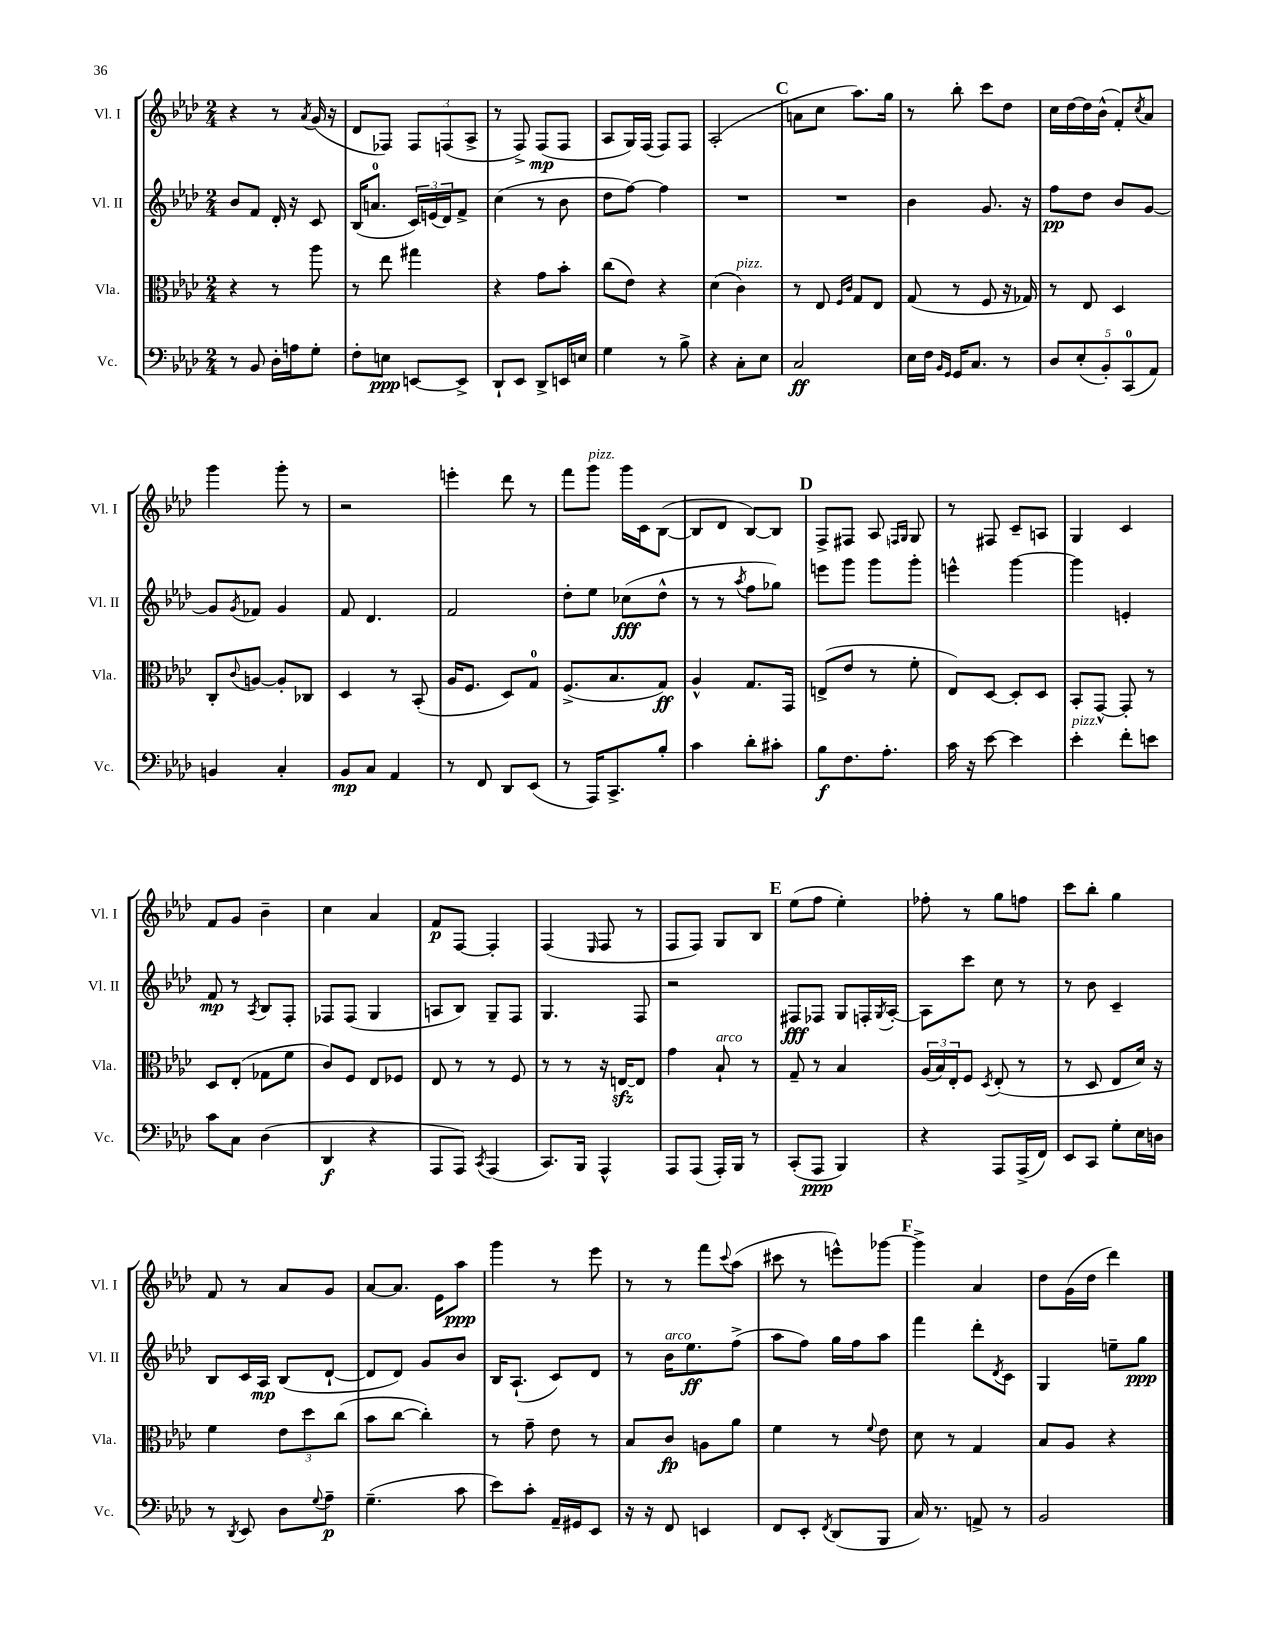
<<
\new StaffGroup <<
\new Staff = "s0" \with { instrumentName = "Vl. I" shortInstrumentName = "Vl. I" } {
    \clef treble \key aes \major \numericTimeSignature \time 2/4
    r4 r8 \acciaccatura { aes'8 } g'16( r16 |
    des'8 fes8) \tuplet 3/2 { fes8 f8( aes8-> } |
    r8 f8->) f8\mp( f8 |
    aes8 g16) f16( f8) f8 |
    aes2-.( |
    \mark \markup { \bold "C" } a'8 c''8 aes''8.) g''16 |
    r8 bes''8-. c'''8 des''8 |
    c''16 des''16~ des''16 bes'16-^( f'8-.) \acciaccatura { c''8 } aes'8 |
    g'''4 g'''8-. r8 |
    r2 |
    e'''4-. des'''8 r8 |
    f'''8 g'''8^\markup { \italic "pizz." } g'''16 c'16 bes8~( |
    bes8 des'8 bes8~) bes8 |
    \mark \markup { \bold "D" } f8-> fis8 aes8 \grace { f16 g16 } g8 |
    r8 fis8 c'8-- a8 |
    g4 c'4 |
    f'8 g'8 bes'4-- |
    c''4 aes'4 |
    f'8\p f8~ f4-. |
    f4( \grace { ees16 } f8 r8 |
    f8 f8) g8 bes8 |
    \mark \markup { \bold "E" } ees''8( f''8 ees''4-.) |
    fes''8-. r8 g''8 f''8 |
    c'''8 bes''8-. g''4 |
    f'8 r8 aes'8 g'8 |
    aes'8~ aes'8. ees'16 aes''8\ppp |
    g'''4 r8 ees'''8 |
    r8 r8 f'''8 \appoggiatura { c'''8 } aes''8( |
    cis'''8 r8 e'''8-^) ges'''8~ |
    \mark \markup { \bold "F" } ges'''4-> aes'4 |
    des''8 g'16( des''16 des'''4) \bar "|." |
}
\new Staff = "s1" \with { instrumentName = "Vl. II" shortInstrumentName = "Vl. II" } {
    \clef treble \key aes \major \numericTimeSignature \time 2/4
    bes'8 f'8 des'16-. r16 c'8 |
    bes16( a'8.-0 \tuplet 3/2 { c'16) e'16( des'16) } f'8-> |
    c''4( r8 bes'8 |
    des''8 f''8~) f''4 |
    R2 |
    \mark \markup { \bold "C" } R2 |
    bes'4 g'8. r16 |
    f''8\pp des''8 bes'8 g'8~ |
    g'8 \acciaccatura { g'8 } fes'8 g'4 |
    f'8 des'4. |
    f'2 |
    des''8-. ees''8 ces''8\fff( des''8-^ |
    r8 r8 \acciaccatura { aes''8 } f''8 ges''8) |
    \mark \markup { \bold "D" } e'''8 g'''8 g'''8 g'''8-. |
    e'''4-^ g'''4~ |
    g'''4 e'4-. |
    f'8\mp r8 \acciaccatura { aes8 } bes8 f8-. |
    fes8 fes8( g4 |
    a8 bes8) g8-- f8 |
    g4. f8 |
    r2 |
    \mark \markup { \bold "E" } fis8\fff fes8 g8 f16-. \acciaccatura { g8 } aes16~-. |
    aes8 c'''8 c''8 r8 |
    r8 bes'8 c'4-- |
    bes8 c'16 aes16\mp bes8( des'8~-! |
    des'8 des'8) g'8 bes'8 |
    bes16 aes8.-!( c'8) des'8 |
    r8 bes'16^\markup { \italic "arco" } ees''8.\ff f''8->( |
    aes''8 f''8) g''16 f''16 aes''8 |
    \mark \markup { \bold "F" } f'''4 des'''8-. \acciaccatura { des'8 } c'8 |
    g4 e''8-- g''8\ppp \bar "|." |
}
\new Staff = "s2" \with { instrumentName = "Vla." shortInstrumentName = "Vla." } {
    \clef alto \key aes \major \numericTimeSignature \time 2/4
    r4 r8 aes''8 |
    r8 ees''8 gis''4 |
    r4 g'8 bes'8-. |
    c''8( ees'8) r4 |
    des'4( c'4^\markup { \italic "pizz." }) |
    \mark \markup { \bold "C" } r8 ees8 \grace { f16 c'16 } g8 ees8 |
    g8( r8 f8 r16 ges16) |
    r8 ees8 des4 |
    c8-. \appoggiatura { c'8 } a8~ a8-. ces8 |
    des4 r8 bes,8-.( |
    aes16 f8. des8) g8-0 |
    f8.->( bes8. g8\ff) |
    aes4-^ g8. g,16 |
    \mark \markup { \bold "D" } e8->( ees'8 r8 f'8-. |
    ees8) des8~ des8-. des8 |
    bes,8-. g,8~-^ g,8-. r8 |
    des8 ees8-.( ges8 f'8 |
    c'8) f8 ees8 fes8 |
    ees8 r8 r8 f8 |
    r8 r8 r16 e16~\sfz e8 |
    g'4 bes8-!^\markup { \italic "arco" } r8 |
    \mark \markup { \bold "E" } g8-- r8 bes4 |
    \tuplet 3/2 { aes16( bes16) ees16-. } f8 \acciaccatura { des8 } ees8-.( r8 |
    r8 des8 ees8 des'16) r16 |
    f'4 \tuplet 3/2 { ees'8 des''8 c''8( } |
    bes'8 c''8~ c''4-.) |
    r8 g'8-- ees'8 r8 |
    bes8 c'8\fp a8 aes'8 |
    f'4 r8 \appoggiatura { f'8 } ees'8 |
    \mark \markup { \bold "F" } des'8 r8 g4 |
    bes8 aes8 r4 \bar "|." |
}
\new Staff = "s3" \with { instrumentName = "Vc." shortInstrumentName = "Vc." } {
    \clef bass \key aes \major \numericTimeSignature \time 2/4
    r8 bes,8 des16-. a16 g8-. |
    f8-. e8\ppp e,8~ e,8-> |
    des,8-! ees,8 des,8-> e,16 e16 |
    g4 r8 bes8-> |
    r4 c8-. ees8 |
    \mark \markup { \bold "C" } c2\ff |
    ees16 f16 \grace { bes,16 g,16 } g,16 c8. r8 |
    \tuplet 5/4 { des8 ees8-.( bes,8-.) c,8-0( aes,8) } |
    b,4 c4-. |
    bes,8\mp c8 aes,4 |
    r8 f,8 des,8 ees,8( |
    r8 aes,,16) c,8.-> bes8-. |
    c'4 des'8-. cis'8-. |
    \mark \markup { \bold "D" } bes8\f f8. aes8.-. |
    c'16 r16 ees'8~ ees'4 |
    ees'4-.^\markup { \italic "pizz." } f'8-. e'8 |
    c'8 c8 des4( |
    des,4\f r4 |
    aes,,8 aes,,8) \acciaccatura { c,8 } aes,,4( |
    c,8.) bes,,16 aes,,4-^ |
    aes,,8 aes,,8( aes,,16-.) bes,,16 r8 |
    \mark \markup { \bold "E" } c,8-.( aes,,8\ppp bes,,4) |
    r4 aes,,8 aes,,16->( f,16) |
    ees,8 c,8 g8-. ees16 d16 |
    r8 \acciaccatura { des,8 } ees,8 des8 \appoggiatura { g8 } aes8--\p |
    g4.--( c'8 |
    ees'8) c'8-. aes,16-- gis,16 ees,8 |
    r16 r16 f,8 e,4 |
    f,8 ees,8-. \acciaccatura { f,8 } des,8( bes,,8 |
    \mark \markup { \bold "F" } c16) r8. a,8-> r8 |
    bes,2 \bar "|." |
}
>>
>>
\layout { \context { \Score \remove "Bar_number_engraver" } }
